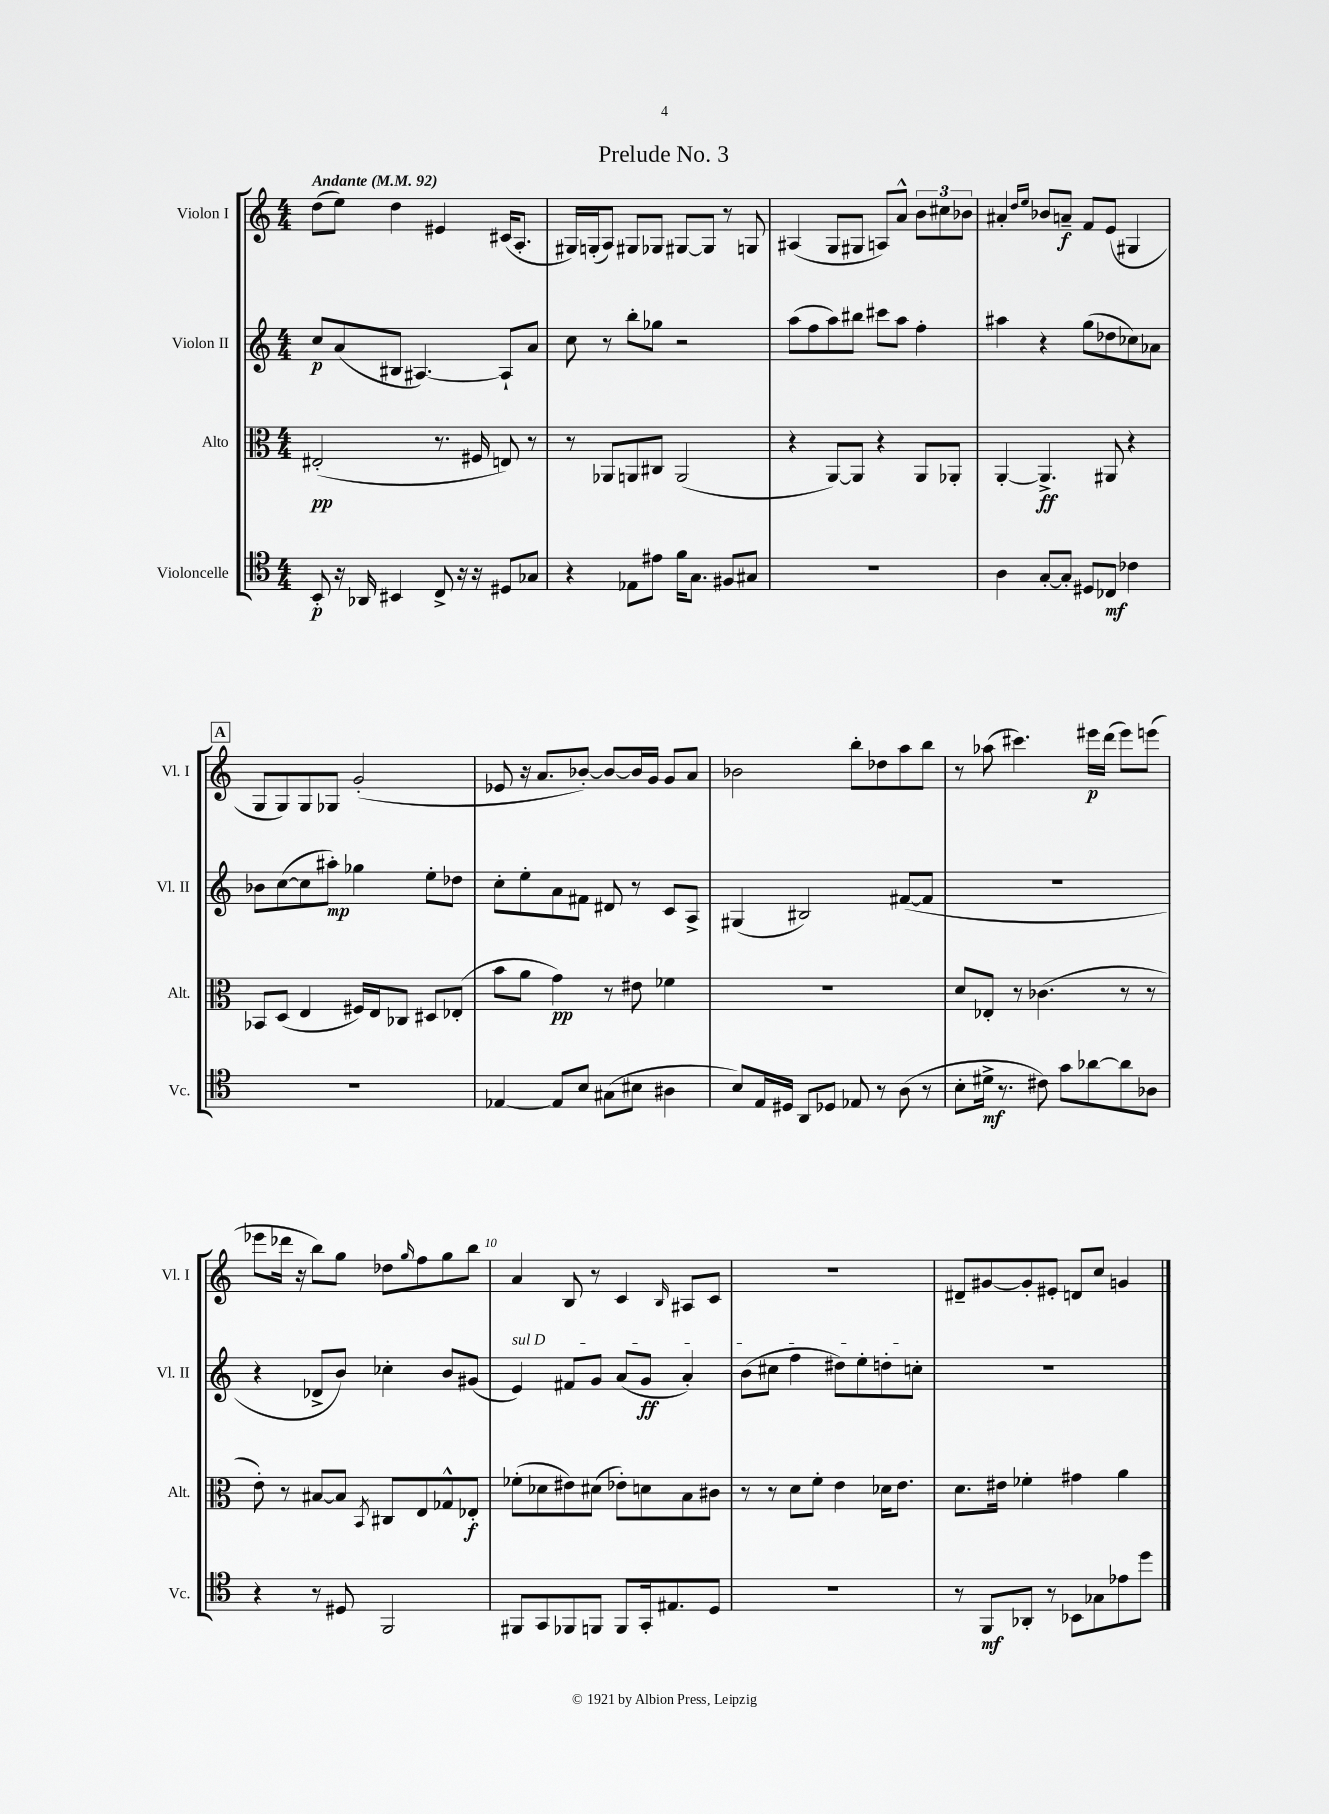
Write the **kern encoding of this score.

**kern	**dynam	**kern	**dynam	**kern	**dynam	**kern	**dynam
*part4	*part4	*part3	*part3	*part2	*part2	*part1	*part1
*staff4	*staff4	*staff3	*staff3	*staff2	*staff2	*staff1	*staff1
*I"Violoncelle	*	*I"Alto	*	*I"Violon II	*	*I"Violon I	*
*I'Vc.	*	*I'Alt.	*	*I'Vl. II	*	*I'Vl. I	*
*clefC4	*	*clefC3	*	*clefG2	*	*clefG2	*
*k[]	*	*k[]	*	*k[]	*	*k[]	*
*M4/4	*	*M4/4	*	*M4/4	*	*M4/4	*
*MM92	*	*MM92	*	*MM92	*	*MM92	*
=1	=1	=1	=1	=1	=1	=1	=1
!	!	!	!	!	!	!LO:TX:a:B:t=Andante	!
8BB'/	p	(2E#X'/	pp	8cc/L	p	(8dd\L	.
16r	.	.	.	(8a/	.	8ee\J)	.
16AA-X/	.	.	.	.	.	.	.
4BB#X/	.	.	.	8B#X/J	.	4dd\	.
.	.	.	.	[4.A#X/)	.	.	.
8C^/	.	8.r	.	.	.	4e#X/	.
16r	.	.	.	.	.	.	.
16r	.	16F#X/	.	.	.	.	.
8D#X/L	.	8En/)	.	8A#`/L]	.	(16c#X/KL	.
.	.	.	.	.	.	8.A'/J	.
8G-X/J	.	8r	.	8a/J	.	.	.
=2	=2	=2	=2	=2	=2	=2	=2
4r	.	8r	.	8cc\	.	16G#X/LL)	.
.	.	.	.	.	.	(16Gn'/J	.
.	.	8AA-X/L	.	8r	.	8A/J)	.
8E-X\L	.	8AAn/	.	8bb'\L	.	8G#X/L	.
8e#X\J	.	8C#X/J	.	8gg-X\J	.	8G-X/J	.
16f\KL	.	(2AA/	.	2r	.	[8G#X/L	.
8.G\J	.	.	.	.	.	.	.
.	.	.	.	.	.	8G#/J]	.
8F#X/L	.	.	.	.	.	8r	.
8G#X/J	.	.	.	.	.	8Gn/	.
=3	=3	=3	=3	=3	=3	=3	=3
1r	.	4r	.	(8aa\L	.	(4A#X/	.
.	.	.	.	8ff\	.	.	.
.	.	[8AA/L)	.	8aa\)	.	8G/L	.
.	.	8AA/J]	.	8bb#X\J	.	8G#X/J	.
.	.	4r	.	8ccc#X\L	.	8An/L)	.
.	.	.	.	8aa\J	.	8a^^/J	.
.	.	8AA/L	.	4ff'\	.	12b\L	.
.	.	.	.	.	.	12cc#X\	.
.	.	8AA-X'/J	.	.	.	.	.
.	.	.	.	.	.	12b-X\J	.
=4	=4	=4	=4	=4	=4	=4	=4
4A\	.	[4AA'/	.	4aa#X\	.	4a#X'/	.
.	.	.	.	.	.	16qqdd/LL	.
.	.	.	.	.	.	16qqee/JJ	.
[8G'/L	.	4.AA^/]	ff	4r	.	8b-X/L	.
8G'/J]	.	.	.	.	.	8an~/J	f
8D#X/L	.	.	.	(8gg\L	.	8f/L	.
8C-X/J	mf	8AA#X/	.	8dd-X\	.	(8e/J	.
4c-X\	.	4r	.	8cc-X\)	.	4G#X/	.
.	.	.	.	8a-X\J	.	.	.
!!LO:LB:g=z
!!LO:REH:place=s1:t=A
=5	=5	=5	=5	=5	=5	=5	=5
1r	.	8BB-X/L	.	8b-X\L	.	8G/L	.
.	.	(8D/J	.	([8cc\	.	8G/)	.
.	.	4E/	.	8cc\]	.	8G/	.
.	.	.	.	8aa#X'\J)	mp	8G-X/J	.
.	.	16F#X/LL)	.	4gg-X\	.	(2g'/	.
.	.	16E/J	.	.	.	.	.
.	.	8C-X/J	.	.	.	.	.
.	.	8D#X/L	.	8ee'\L	.	.	.
.	.	(8E-X'/J	.	8dd-X\J	.	.	.
=6	=6	=6	=6	=6	=6	=6	=6
[4E-X/	.	8b\L	.	8cc'\L	.	8e-X/	.
.	.	8a\J	.	8ee'\	.	16r	.
.	.	.	.	.	.	8.a/L	.
8E-/L]	.	4g\)	pp	8a\	.	.	.
8B/J	.	.	.	8f#X\J	.	[8b-X'/J)	.
(8G#X\L	.	8r	.	8d#X/	.	8b-/L_	.
8B#X\J	.	8e#X\	.	8r	.	16b-/L]	.
.	.	.	.	.	.	16g/JJ	.
4A#X\	.	4f-X\	.	8c/L	.	8g/L	.
.	.	.	.	8A^/J	.	8a/J	.
=7	=7	=7	=7	=7	=7	=7	=7
8B/L)	.	1r	.	(4G#X/	.	2b-X\	.
16E/L	.	.	.	.	.	.	.
16D#X/JJ	.	.	.	.	.	.	.
8AA/L	.	.	.	2B#X/)	.	.	.
8D-X/J	.	.	.	.	.	.	.
8E-X/	.	.	.	.	.	8bb'\L	.
8r	.	.	.	.	.	8dd-X\	.
(8A\	.	.	.	([8f#X/L	.	8aa\	.
8r	.	.	.	8f#/J]	.	8bb\J	.
=8	=8	=8	=8	=8	=8	=8	=8
8B'\L	.	8d/L	.	1r	.	8r	.
16d#X^\Jk	mf	8E-X'/J	.	.	.	(8aa-X\	.
8.r	.	.	.	.	.	.	.
.	.	8r	.	.	.	4.ccc#X\)	.
8c#X\)	.	(4.c-X\	.	.	.	.	.
8g\L	.	.	.	.	.	.	.
[8a-X\	.	.	.	.	.	16eee#X\LL	p
.	.	.	.	.	.	(16ddd\JJ	.
8a-\]	.	8r	.	.	.	8eee#\L)	.
8A-X\J	.	8r	.	.	.	(8eeen\J	.
!!LO:LB:g=z
=9	=9	=9	=9	=9	=9	=9	=9
4r	.	8e'\)	.	4r	.	8eee-X\L	.
.	.	8r	.	.	.	16ddd-X\Jk	.
.	.	.	.	.	.	16r	.
8r	.	[8B#X/L	.	8d-X^/L	.	8bb\L)	.
8D#X/	.	8B#/J]	.	8b/J)	.	8gg\J	.
.	.	8qBB/	.	.	.	.	.
2FF/	.	8C#X/L	.	4cc-X'\	.	8dd-X\L	.
.	.	.	.	.	.	16qqgg/	.
.	.	8E/	.	.	.	8ff\	.
.	.	8G-X^^/	.	8b/L	.	8gg\	.
.	.	8E-X'/J	f	(8g#X/J	.	8bb\J	.
=10	=10	=10	=10	=10	=10	=10	=10
!	!	!	!	!LO:TX:a:i:t=sul D	!	!	!
8FF#X/L	.	(8f-X'\L	.	4e/)	.	4a/	.
8GG/	.	8d-X\	.	.	.	.	.
8FF-X/	.	8e#X\)	.	8f#X/L	.	8B/	.
8FFn/J	.	(8d#X\J	.	8g/J	.	8r	.
8FF/L	.	8e-X'\L)	.	(8a/L	.	4c/	.
16GG'/k	.	8dn\	.	8g/J	ff	.	.
8.E#X/	.	.	.	.	.	.	.
.	.	.	.	.	.	16qqB/	.
.	.	8B\	.	4a'/)	.	8A#X/L	.
8D/J	.	8c#X\J	.	.	.	8c/J	.
=11	=11	=11	=11	=11	=11	=11	=11
1r	.	8r	.	(8b\L	.	1r	.
.	.	8r	.	8cc#X\J	.	.	.
.	.	8d\L	.	4ff\	.	.	.
.	.	8f'\J	.	.	.	.	.
.	.	4e\	.	8dd#X\L)	.	.	.
.	.	.	.	8ee'\	.	.	.
.	.	16d-X\KL	.	8ddn'\	.	.	.
.	.	8.e\J	.	.	.	.	.
.	.	.	.	8ccn'\J	.	.	.
=12	=12	=12	=12	=12	=12	=12	=12
8r	.	8.d\L	.	1r	.	8d#X~/L	.
8FF/L	mf	.	.	.	.	[8g#X/	.
.	.	16e#X\Jk	.	.	.	.	.
8AA-X'/J	.	4f-X'\	.	.	.	8g#'/]	.
8r	.	.	.	.	.	8e#X'/J	.
8BB-X\L	.	4g#X\	.	.	.	8dn/L	.
8G-X\	.	.	.	.	.	8cc/J	.
8e-X\	.	4a\	.	.	.	4gn/	.
8dd\J	.	.	.	.	.	.	.
==	==	==	==	==	==	==	==
*-	*-	*-	*-	*-	*-	*-	*-
